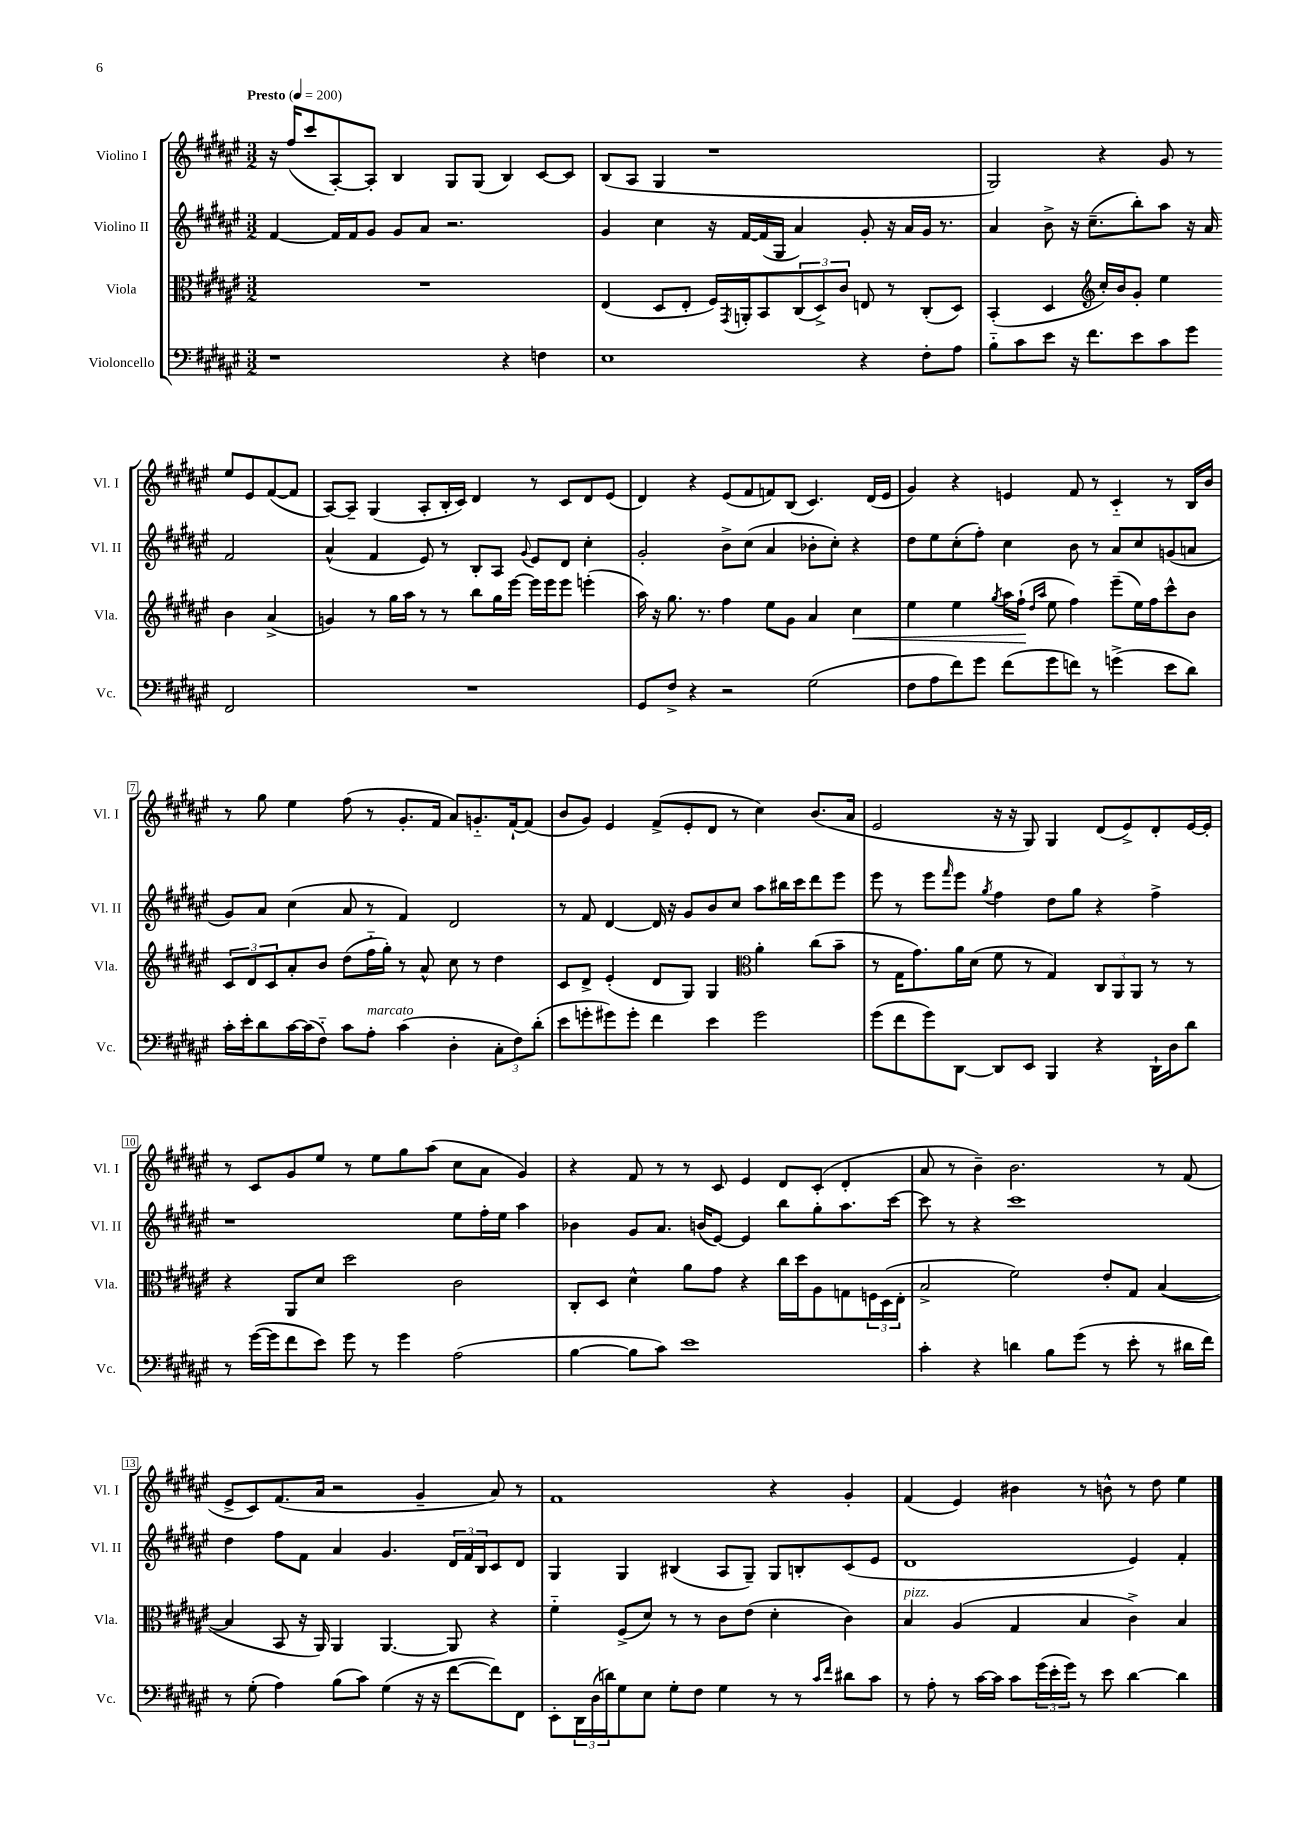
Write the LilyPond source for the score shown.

<<
\new StaffGroup <<
\new Staff = "s0" \with { instrumentName = "Violino I" shortInstrumentName = "Vl. I" } {
    \clef treble \key fis \major \numericTimeSignature \time 3/2 \tempo "Presto" 4 = 200
    r16 fis''16( cis'''8 ais8~-.) ais8-. b4 gis8 gis8( b4) cis'8~ cis'8 |
    b8( ais8 gis4 r1 |
    gis2) r4 gis'8 r8 eis''8 eis'8 fis'8~( fis'8 |
    ais8~) ais8-- gis4( ais8-. b16-. cis'16) dis'4 r8 cis'8 dis'8 eis'8( |
    dis'4) r4 eis'8( fis'8 f'8) b8( cis'4.) dis'16( eis'16 |
    gis'4) r4 e'4 fis'8 r8 cis'4-_ r8 b16 b'16 |
    r8 gis''8 eis''4 fis''8( r8 gis'8.-. fis'16 ais'8) g'8.-_ fis'16~-! fis'8( |
    b'8 gis'8) eis'4 fis'8->( eis'8-. dis'8 r8 cis''4) b'8.( ais'16 |
    eis'2 r16 r16 gis8) gis4 dis'8( eis'8->) dis'8-. eis'16~ eis'16-. |
    r8 cis'8 gis'8 eis''8 r8 eis''8 gis''8 ais''8( cis''8 ais'8 gis'4) |
    r4 fis'8 r8 r8 cis'8 eis'4 dis'8 cis'8-.( dis'4-. |
    ais'8 r8 b'4--) b'2. r8 fis'8( |
    eis'8-> cis'8) fis'8.( ais'16 r2 gis'4-- ais'8) r8 |
    fis'1 r4 gis'4-. |
    fis'4( eis'4) bis'4 r8 b'8-^ r8 dis''8 eis''4 \bar "|." |
}
\new Staff = "s1" \with { instrumentName = "Violino II" shortInstrumentName = "Vl. II" } {
    \clef treble \key fis \major \numericTimeSignature \time 3/2
    fis'4~ fis'16 fis'16 gis'8 gis'8 ais'8 r2. |
    gis'4 cis''4 r16 fis'16~ fis'16( gis16 ais'4) gis'8-. r16 ais'16 gis'16 r8. |
    ais'4 b'8-> r16 cis''8.--( b''8-.) ais''8 r16 ais'16 fis'2 |
    ais'4-^( fis'4 eis'8) r8 b8-. ais8 \appoggiatura { gis'8 } eis'8 dis'8 cis''4-. |
    gis'2-. b'8-> cis''8( ais'4 bes'8-. cis''8-.) r4 |
    dis''8 eis''8 cis''8-.( fis''8-.) cis''4 b'8 r8 ais'8 cis''8 g'8( a'8 |
    gis'8) ais'8 cis''4( ais'8 r8 fis'4) dis'2 |
    r8 fis'8 dis'4~ dis'16 r16 gis'8 b'8 cis''8 ais''8 bis''16 cis'''16 dis'''8 eis'''8 |
    eis'''8 r8 eis'''8 \grace { fis'''16 } eis'''8 \acciaccatura { gis''8 } fis''4 dis''8 gis''8 r4 fis''4-> |
    r1 eis''8 fis''16-. eis''16 ais''4 |
    bes'4 gis'8 ais'8. b'16( eis'8~) eis'4 b''8 gis''8-. ais''8. cis'''16~ |
    cis'''8 r8 r4 cis'''1 |
    dis''4 fis''8 fis'8 ais'4 gis'4. \tuplet 3/2 { dis'16 fis'16 b16 } cis'8 dis'8 |
    gis4 gis4 bis4( ais8 gis8--) gis8 b8-. cis'8( eis'8 |
    dis'1 eis'4) fis'4-. \bar "|." |
}
\new Staff = "s2" \with { instrumentName = "Viola" shortInstrumentName = "Vla." } {
    \clef alto \key fis \major \numericTimeSignature \time 3/2
    R1. |
    eis4( dis8 eis8-. fis16) \acciaccatura { gis,8 } a,16-. b,8 \tuplet 3/2 { cis8( dis8->) cis'8 } e8 r8 cis8-.( dis8) |
    b,4-.( dis4 \clef treble cis''16-.) b'16 gis'8-. eis''4 b'4 ais'4->( |
    g'4) r8 gis''16 ais''16 r8 r8 b''8 gis''16 eis'''16~ eis'''16 eis'''16 eis'''8 e'''4-.( |
    ais''16) r16 gis''8. r8. fis''4 eis''8 gis'8 ais'4 cis''4\< |
    eis''4 eis''4 \acciaccatura { gis''8 } ais''16 fis''16-!\!( \grace { dis''16 ais''16 } eis''8 fis''4) eis'''8--( eis''16) fis''16 cis'''8-^ b'8 |
    \tuplet 3/2 { cis'8 dis'8 cis'8 } ais'8-. b'8 dis''8( fis''16-_ gis''16-.) r8 ais'8-^ cis''8 r8 dis''4 |
    cis'8 dis'8-> eis'4-.( dis'8 gis8) gis4 \clef alto ais'4-. cis''8( b'8-- |
    r8 gis16 gis'8.) ais'16 dis'16( fis'8 r8 gis4) \tuplet 3/2 { cis8 ais,8 ais,8 } r8 r8 |
    r4 ais,8 dis'8 dis''2 cis'2 |
    cis8-. dis8 dis'4-^ ais'8 gis'8 r4 cis''16 dis''16 ais8 g8 \tuplet 3/2 { f16 dis16( eis16-. } |
    b2-> fis'2) eis'8-. gis8 b4~( |
    b4 b,8 r16 ais,16) ais,4 ais,4.~ ais,8 r4 |
    fis'4-_ fis8->( dis'8) r8 r8 cis'8 eis'8( dis'4-. cis'4) |
    b4^\markup { \italic "pizz." } ais4( gis4 b4 cis'4->) b4 \bar "|." |
}
\new Staff = "s3" \with { instrumentName = "Violoncello" shortInstrumentName = "Vc." } {
    \clef bass \key fis \major \numericTimeSignature \time 3/2
    r1 r4 f4 |
    eis1 r4 fis8-. ais8 |
    b8-_ cis'8 eis'8 r16 fis'8. eis'8 cis'8 gis'8 fis,2 |
    R1. |
    gis,8 fis8-> r4 r2 gis2( |
    fis8 ais8 fis'8) gis'8 fis'8( gis'8 f'8) r8 g'4->( eis'8 dis'8) |
    cis'16-. eis'16-. dis'8 cis'16~ cis'16( fis8-_) cis'8 ais8-.^\markup { \italic "marcato" } cis'4( dis4-. \tuplet 3/2 { cis8-. fis8) dis'8-.( } |
    eis'8 g'8-. gis'8) gis'8-. fis'4 eis'4 gis'2 |
    gis'8( fis'8 gis'8) dis,8~ dis,8 eis,8 b,,4 r4 dis,16-! dis16 dis'8 |
    r8 gis'16~( gis'16 fis'8 eis'8) gis'8 r8 gis'4 ais2( |
    b4~ b8 cis'8) eis'1 |
    cis'4-. r4 d'4 b8 gis'8( r8 eis'8-. r8 dis'16 fis'16) |
    r8 gis8-.( ais4) b8( cis'8) gis4( r16 r16 fis'8~ fis'8) fis,8 |
    eis,8-. \tuplet 3/2 { dis,16 dis16( d'16) } gis8 eis8 gis8-. fis8 gis4 r8 r8 \grace { cis'16 fis'16 } dis'8 cis'8 |
    r8 ais8-. r8 cis'16~ cis'16 cis'8 \tuplet 3/2 { gis'16( eis'16-. gis'16) } r8 eis'8 dis'4~ dis'4 \bar "|." |
}
>>
>>
\layout { \context { \Score \override BarNumber.stencil = #(make-stencil-boxer 0.1 0.3 ly:text-interface::print) } }
